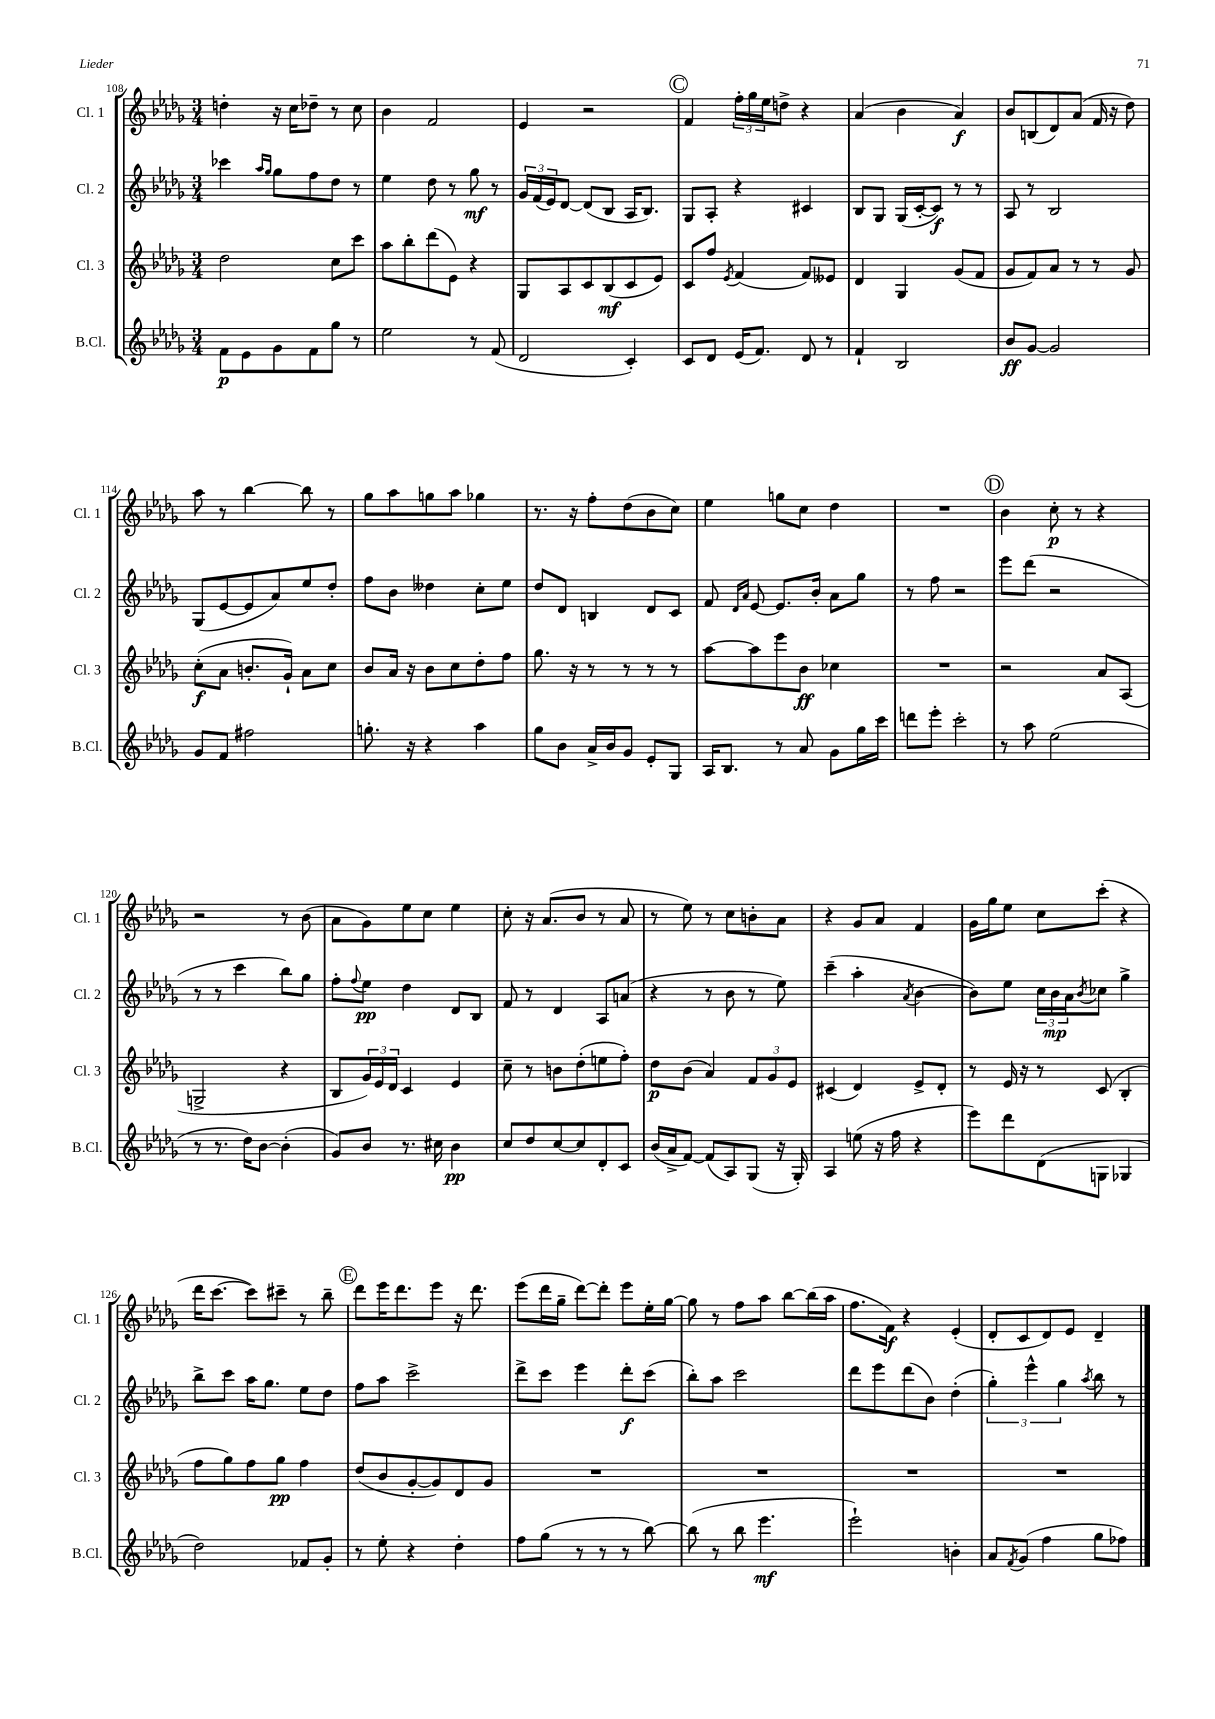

**kern	**kern	**kern	**kern
*staff4	*staff3	*staff2	*staff1
*clefG2	*clefG2	*clefG2	*clefG2
*k[b-e-a-d-g-]	*k[b-e-a-d-g-]	*k[b-e-a-d-g-]	*k[b-e-a-d-g-]
*M3/4	*M3/4	*M3/4	*M3/4
8f	2dd-	4ccc-	4dd'
8e-	.	.	.
.	.	16qqaa-	.
.	.	16qqgg-	.
8g-	.	8gg-	16r
.	.	.	16cc
8f	.	8ff	8dd-~
8gg-	8cc	8dd-	8r
8r	8ccc	8r	8cc
=	=	=	=
2ee-	8aa-	4ee-	4b-
.	8bb-'	.	.
.	(8ddd-	8dd-	2f
.	8e-)	8r	.
8r	4r	8gg-	.
(8f	.	8r	.
=	=	=	=
2d-	8G-	24g-	4e-
.	.	(24f	.
.	.	24e-)	.
.	8A-	[8d-	.
.	8c	(8d-]	2r
.	(8B-	8B-	.
4c')	8c	16A-	.
.	.	8.B-)	.
.	8e-)	.	.
=	=	=	=
8c	8c	8G-	4f
8d-	8ff	8A-'	.
.	8qe-	.	.
(16e-	(4f	4r	24ff'
.	.	.	24gg-
8.f)	.	.	.
.	.	.	24ee-
.	.	.	8dd^
8d-	8f)	4c#	4r
8r	8e--	.	.
=	=	=	=
4f`	4d-	8B-	(4a-
.	.	8G-	.
2B-	4G-	(16G-	4b-
.	.	[16c'	.
.	.	8c])	.
.	(8g-	8r	4a-)
.	8f	8r	.
=	=	=	=
8b-	8g-	8A-	8b-
[8g-	8f)	8r	(8B
2g-]	8a-	2B-	8d-)
.	8r	.	(8a-
.	8r	.	16f
.	.	.	16r
.	8g-	.	8dd-)
=	=	=	=
8g-	(8cc'	(8G-	8aa-
8f	8a-	[8e-	8r
2ff#	8.b'	8e-]	[4bb-
.	.	8a-)	.
.	16g-`)	.	.
.	8a-	8ee-	8bb-]
.	8cc	8dd-'	8r
=	=	=	=
8.gg'	8b-	8ff	8gg-
.	16a-	8b-	8aa-
16r	16r	.	.
4r	8b-	4dd--	8gg
.	8cc	.	8aa-
4aa-	8dd-'	8cc'	4gg-
.	8ff	8ee-	.
=	=	=	=
8gg-	8.gg-	8dd-	8.r
8b-	.	8d-	.
.	16r	.	16r
16a-^	8r	4B	8ff'
16b-	.	.	.
8g-	8r	.	(8dd-
8e-'	8r	8d-	8b-
8G-	8r	8c	8cc)
=	=	=	=
16A-	[8aa-	8f	4ee-
8.B-	.	.	.
.	.	16qqd-	.
.	.	16qqa-	.
.	8aa-]	[8e-	.
8r	8eee-	8.e-]	8gg
8a-	8b-	.	8cc
.	.	16b-'	.
8g-	4cc-	8a-	4dd-
16gg-	.	8gg-	.
16ccc	.	.	.
=	=	=	=
8ddd	2.r	8r	2.r
8eee-'	.	8ff	.
2ccc'	.	2r	.
=	=	=	=
8r	2r	8eee-	4b-
8aa-	.	(8ddd-	.
(2ee-	.	2r	8cc'
.	.	.	8r
.	8a-	.	4r
.	(8A-	.	.
=	=	=	=
8r	2G^	8r	2r
8.r	.	8r	.
.	.	4ccc	.
16dd-)	.	.	.
[8b-	.	.	.
(4b-']	4r	8bb-)	8r
.	.	8gg-	(8b-
=	=	=	=
8g-)	8B-	8ff'	8a-
.	.	8qqff	.
8b-	24g-)	8ee-	8g-)
.	24e-	.	.
.	24d-	.	.
8.r	4c	4dd-	8ee-
.	.	.	8cc
16cc#	.	.	.
4b-	4e-	8d-	4ee-
.	.	8B-	.
=	=	=	=
8cc	8cc~	8f	8cc'
8dd-	8r	8r	16r
.	.	.	(8.a-
[8cc	8b	4d-	.
8cc]	(8dd-'	.	8b-
8d-'	8ee	8A-	8r
8c	8ff')	(8a	8a-
=	=	=	=
(16b-	8dd-	4r	8r
16a-^	.	.	.
[8f)	(8b-	.	8ee-)
(8f]	4a-)	8r	8r
8A-)	.	8b-	8cc
(8G-	12f	8r	8b'
.	12g-	.	.
16r	.	8ee-)	8a-
.	12e-	.	.
16G-')	.	.	.
=	=	=	=
4A-	(4c#	(4ccc~	4r
(8ee	4d-)	4aa-'	8g-
16r	.	.	8a-
16ff	.	.	.
.	.	8qa-	.
4r	8e-^	[4b-	4f
.	8d-'	.	.
=	=	=	=
8eee-)	8r	8b-])	16g-
.	.	.	16gg-
8ddd-	16e-	8ee-	8ee-
.	16r	.	.
(8d-	8r	24cc	8cc
.	.	24b-	.
.	.	24a-	.
.	.	8qb-	.
8G	(8c	8cc-	(8ccc'
4G-	4B-'	4gg-^	4r
=	=	=	=
2dd-)	8ff	8bb-^	16ddd-
.	.	.	[8.ccc
.	8gg-)	8ccc	.
.	8ff	16aa-	8ccc])
.	.	8.gg-	.
.	8gg-	.	8ccc#~
8f-	4ff	8ee-	8r
8g-'	.	8dd-	8bb-~
=	=	=	=
8r	(8dd-	8ff	8ddd-
8ee-'	8b-	8aa-	16eee-
.	.	.	8.ddd-
4r	[8g-'	2ccc^	.
.	8g-])	.	8eee-
4dd-'	8d-	.	16r
.	.	.	8.ddd-
.	8g-	.	.
=	=	=	=
8ff	2.r	8ddd-^	(8eee-
(8gg-	.	8ccc	16ddd-
.	.	.	16gg-~
8r	.	4eee-	[8ddd-)
8r	.	.	8ddd-']
8r	.	8ddd-'	8eee-
[8bb-)	.	(8ccc	16ee-'
.	.	.	[16gg-
=	=	=	=
(8bb-]	2.r	8bb-')	8gg-]
8r	.	8aa-	8r
8bb-	.	2ccc	8ff
4.eee-	.	.	8aa-
.	.	.	[8bb-
.	.	.	(16bb-]
.	.	.	16aa-
=	=	=	=
2eee-`)	2.r	8ddd-	8.ff
.	.	8eee-	.
.	.	.	16f)
.	.	(8ddd-	4r
.	.	8b-)	.
4b'	.	(4dd-'	(4e-'
=	=	=	=
8a-	2.r	6gg-')	8d-'
8qf	.	.	.
(8g-	.	.	8c
.	.	6eee-^^	.
4ff	.	.	8d-)
.	.	6gg-	.
.	.	.	8e-
.	.	8qaa-	.
8gg-	.	8bb-	4d-~
8ff-)	.	8r	.
==	==	==	==
*-	*-	*-	*-
